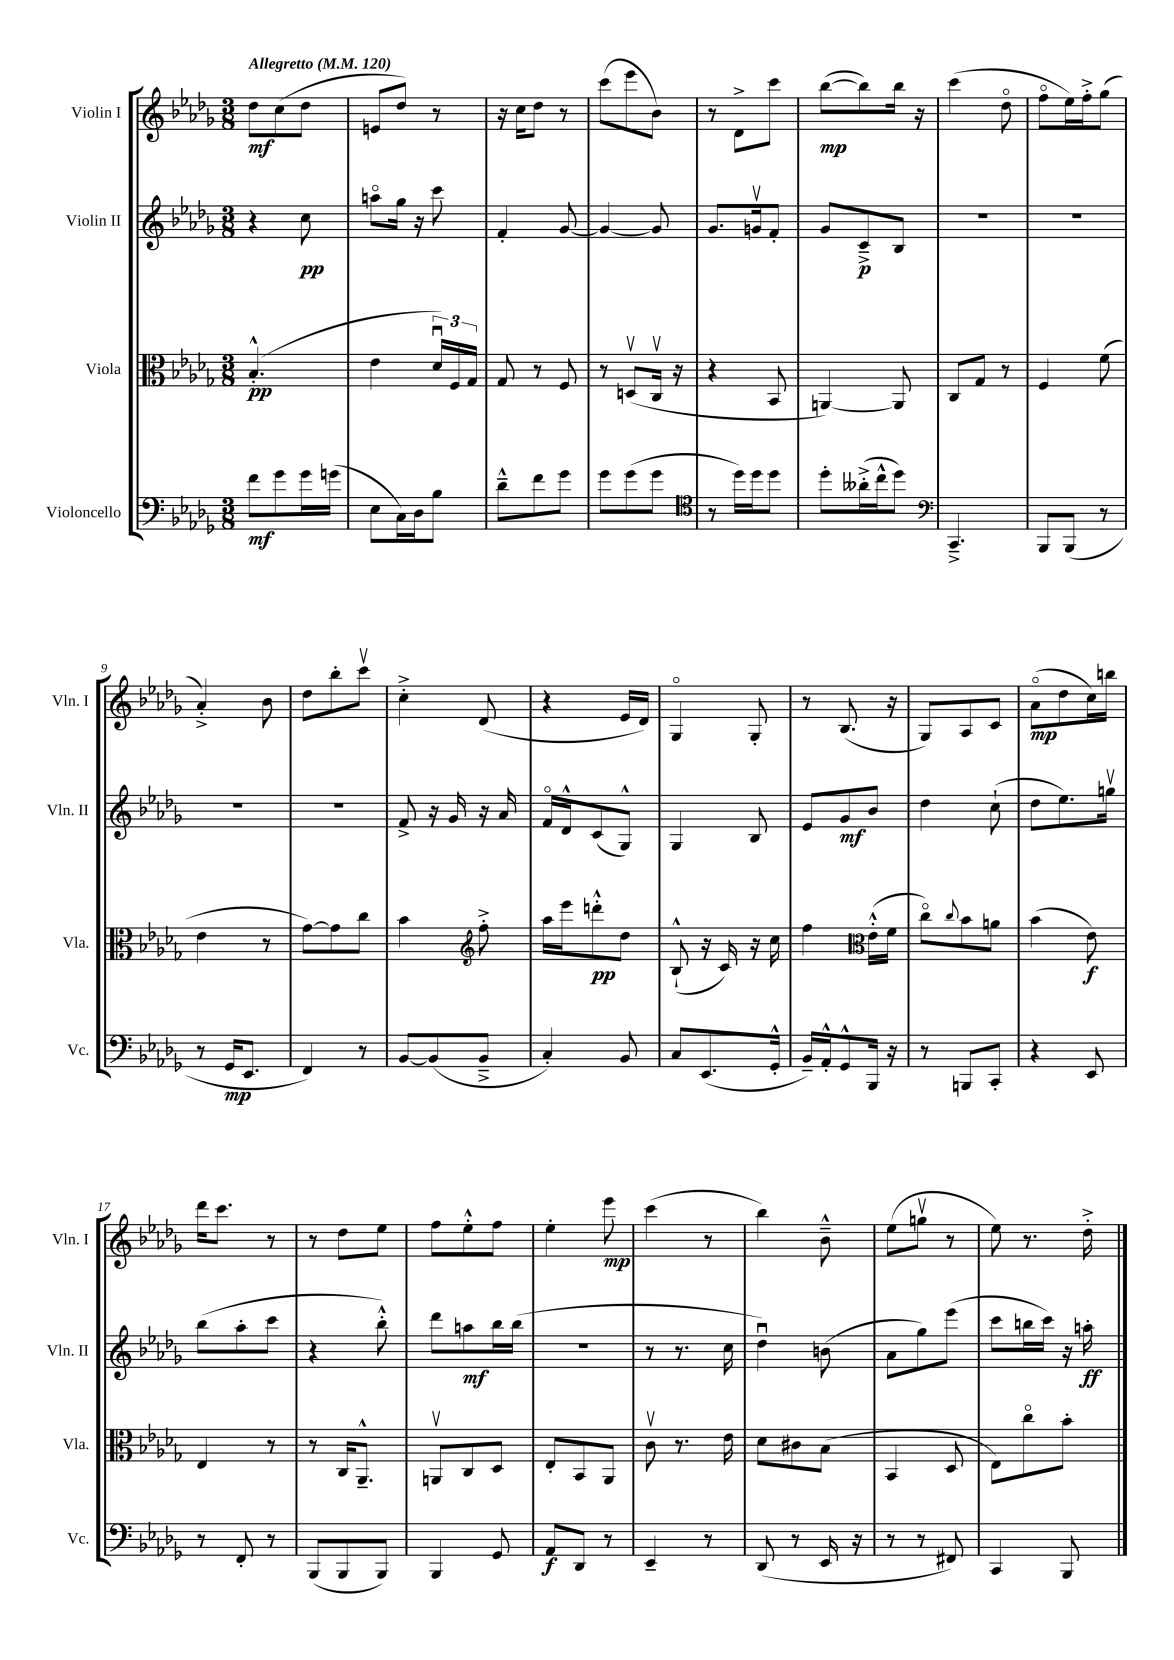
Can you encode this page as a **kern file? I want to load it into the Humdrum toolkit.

**kern	**kern	**kern	**kern
*staff4	*staff3	*staff2	*staff1
*clefF4	*clefC3	*clefG2	*clefG2
*k[b-e-a-d-g-]	*k[b-e-a-d-g-]	*k[b-e-a-d-g-]	*k[b-e-a-d-g-]
*M3/8	*M3/8	*M3/8	*M3/8
*MM120	*MM120	*MM120	*MM120
8f	(4.B-'^^	4r	8dd-
8g-	.	.	(8cc
16g-	.	8cc	8dd-
(16g	.	.	.
=	=	=	=
8E-	4e-	8aao	8e
16C)	.	16gg-	8dd-)
16D-	.	16r	.
8B-	24d-u)	8ccc	8r
.	24F	.	.
.	24G-	.	.
=	=	=	=
8d-~^^	8G-	4f'	16r
.	.	.	16cc
8f	8r	.	8dd-
8g-	8F	[8g-	8r
=	=	=	=
8g-	8r	4g-_	(8ccc
(8g-	(8Dv	.	8eee-
8g-	16Cv	8g-]	8b-)
.	16r	.	.
=	=	=	=
*clefC4	*	*	*
8r	4r	8.g-	8r
16dd-)	.	.	8d-^
16dd-	.	16gv	.
8dd-	8BB-	8f'	8ccc
=	=	=	=
8dd-'	[4AA)	8g-	([8bb-
(16a--'^	.	8c~^	8bb-])
16cc^^	.	.	.
8dd-)	8AA]	8B-	16bb-
.	.	.	16r
=	=	=	=
*clefF4	*	*	*
4.CC~^	8C	4.r	(4ccc
.	8G-	.	.
.	8r	.	8dd-o
=	=	=	=
8BBB-	4F	4.r	8ffo
(8BBB-	.	.	16ee-)
.	.	.	16ff'^
8r	(8f	.	(8gg-
=	=	=	=
8r	4e-	4.r	4a-'^)
16GG-	.	.	.
8.EE-	.	.	.
.	8r	.	8b-
=	=	=	=
4FF)	[8g-)	4.r	8dd-
.	8g-]	.	8bb-'
8r	8cc	.	8cccv
=	=	=	=
[8BB-	4b-	8f^	4cc'^
(8BB-]	.	16r	.
.	.	16g-	.
*	*clefG2	*	*
8BB-~^	8ff'^	16r	(8d-
.	.	16a-	.
=	=	=	=
4C')	16aa-	16fo	4r
.	16eee-	16d-^^	.
.	8ddd'^^	(8c	.
8BB-	8dd-	8G-^^)	16e-
.	.	.	16d-)
=	=	=	=
8C	(8B-`^^	4G-	4G-o
(8.EE-	16r	.	.
.	16c)	.	.
.	16r	8B-	8G-'
16GG-'^^	16cc	.	.
=	=	=	=
16BB-~)	4ff	8e-	8r
16AA-'^^	.	.	.
8GG-^^	.	8g-	(8.B-
*	*clefC3	*	*
16BBB-	(16e-'^^	8b-	.
16r	16f	.	16r
=	=	=	=
8r	8cco)	4dd-	8G-)
.	8qqcc	.	.
8BBB	8b-	.	8A-
8CC'	8a	(8cc`	8c
=	=	=	=
4r	(4b-	8dd-	(8a-o
.	.	8.ee-)	8dd-
8EE-	8e-)	.	16cc)
.	.	16ggv	16bb
=	=	=	=
8r	4E-	(8bb-	16ddd-
.	.	.	8.ccc
8FF'	.	8aa-'	.
8r	8r	8ccc	8r
=	=	=	=
(8BBB-	8r	4r	8r
8BBB-	16C	.	8dd-
.	8.AA-~^^	.	.
8BBB-)	.	8bb-'^^)	8ee-
=	=	=	=
4BBB-	8AAv	8ddd-	8ff
.	8C	8aa	8ee-'^^
8GG-	8D-	16bb-	8ff
.	.	(16bb-	.
=	=	=	=
8AA-	8E-'	4.r	4ee-'
8DD-	8BB-	.	.
8r	8AA-	.	8eee-
=	=	=	=
4EE-~	8cv	8r	(4ccc
.	8.r	8.r	.
8r	.	.	8r
.	16e-	16cc	.
=	=	=	=
(8DD-	8d-	4dd-u)	4bb-)
8r	8c#	.	.
16EE-	(8B-	(8b	8b-~^^
16r	.	.	.
=	=	=	=
8r	4BB-	8a-	(8ee-
8r	.	8gg-)	8ggv
8FF#)	8D-	(8eee-	8r
=	=	=	=
4CC	8E-)	8ccc	8ee-)
.	8cco	16bb	8.r
.	.	16ccc)	.
8BBB-	8b-'	16r	.
.	.	16aa'	16dd-'^
==	==	==	==
*-	*-	*-	*-
